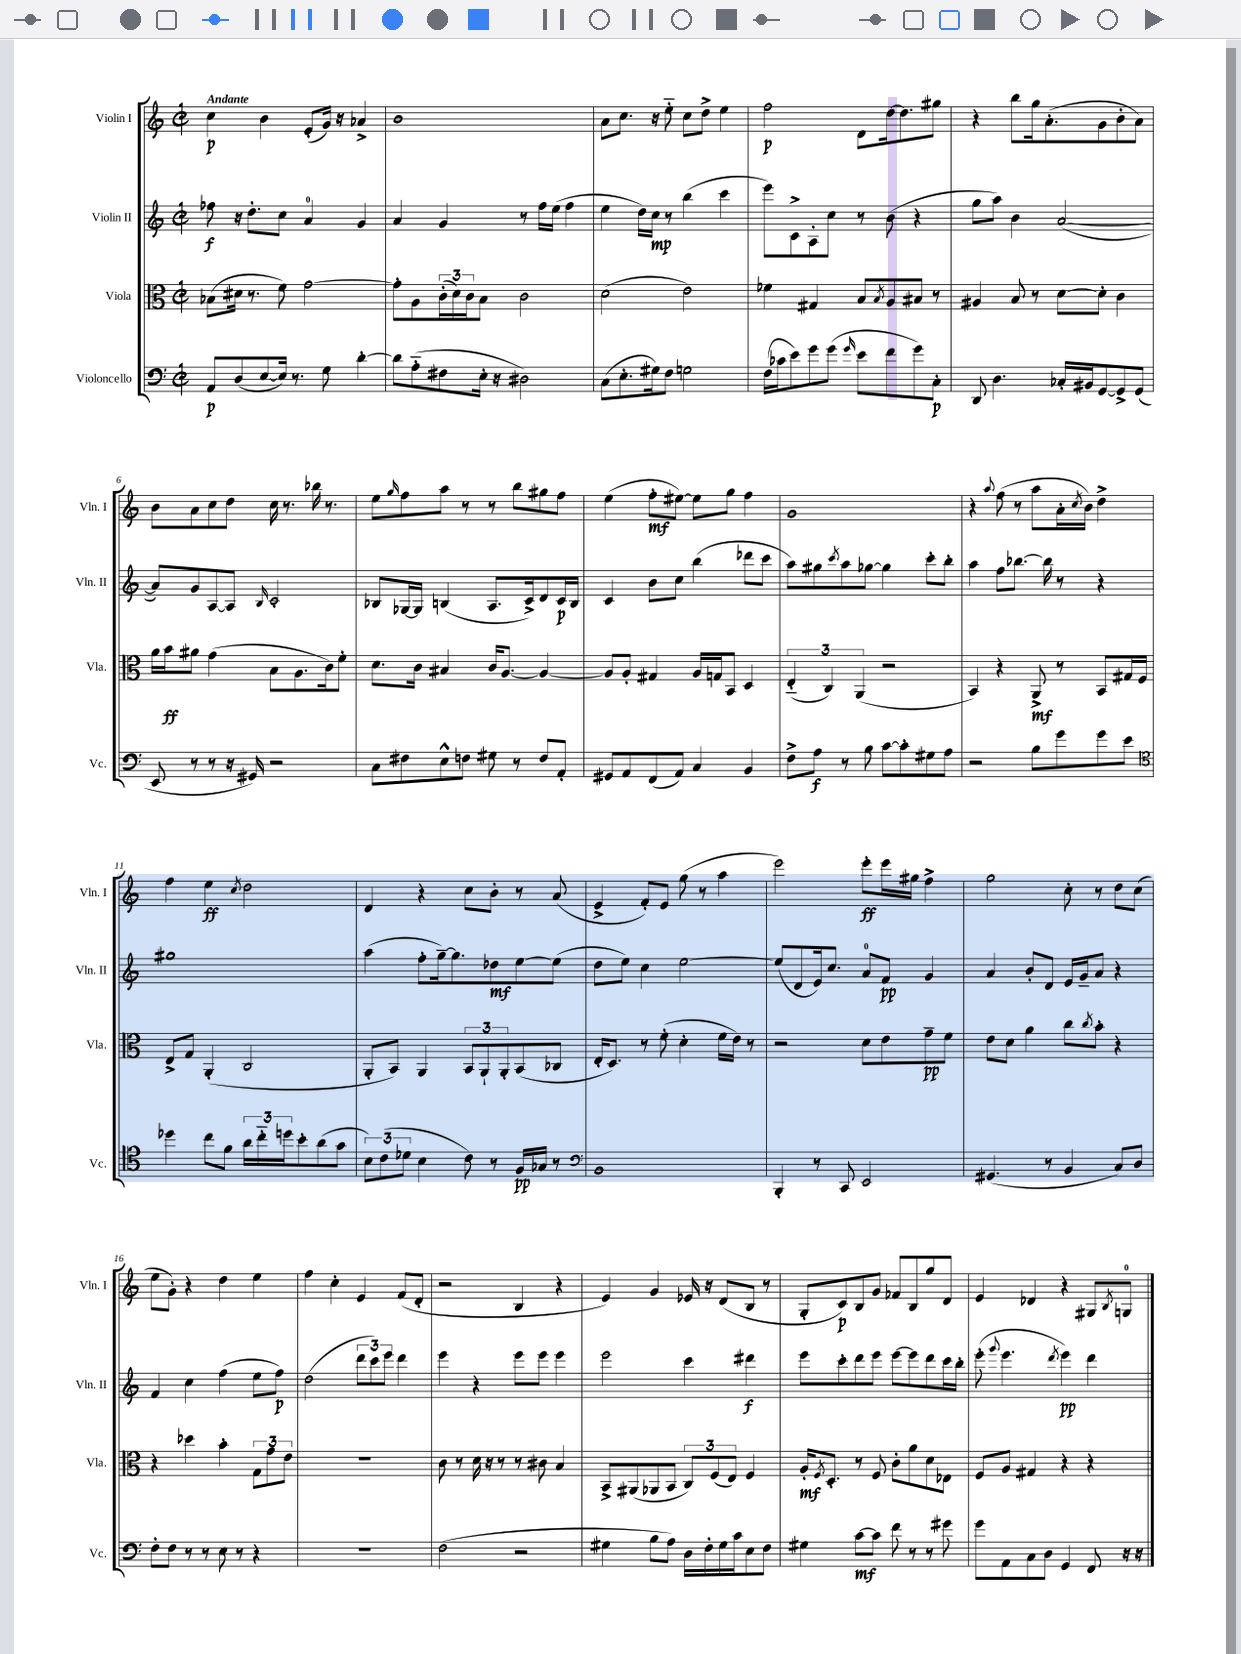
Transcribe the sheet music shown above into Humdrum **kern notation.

**kern	**dynam	**kern	**dynam	**kern	**dynam	**kern	**dynam
*part4	*part4	*part3	*part3	*part2	*part2	*part1	*part1
*staff4	*staff4	*staff3	*staff3	*staff2	*staff2	*staff1	*staff1
*I"Violoncello	*	*I"Viola	*	*I"Violin II	*	*I"Violin I	*
*I'Vc.	*	*I'Vla.	*	*I'Vln. II	*	*I'Vln. I	*
*clefF4	*	*clefC3	*	*clefG2	*	*clefG2	*
*k[]	*	*k[]	*	*k[]	*	*k[]	*
*M2/2	*	*M2/2	*	*M2/2	*	*M2/2	*
*met(c|)	*	*met(c|)	*	*met(c|)	*	*met(c|)	*
=1	=1	=1	=1	=1	=1	=1	=1
!	!	!	!	!	!	!LO:TX:a:B:t=Andante	!
8AA/L	p	(8B-X\L	.	8ff-X\	f	4cc\	p
(8D/	.	16d#X\Jk	.	16r	.	.	.
.	.	8.r	.	8.dd'\L	.	.	.
[8E/	.	.	.	.	.	4b\	.
16E/Jk])	.	8f\)	.	8cc\J	.	.	.
8.r	.	.	.	.	.	.	.
.	.	[2g\	.	4a/	.	(8e'/L	.
8G\	.	.	.	.	.	16g/Jk)	.
.	.	.	.	.	.	16r	.
[4d'\	.	.	.	4g/	.	4a-X^/	.
=2	=2	=2	=2	=2	=2	=2	=2
8d\L]	.	8g'\L]	.	4a/	.	1b	.
(8A\	.	8A\	.	.	.	.	.
8F#X\	.	(24c'\L	.	4g/	.	.	.
.	.	24d\)	.	.	.	.	.
.	.	24c\J	.	.	.	.	.
16E'\Jk	.	8B\J	.	.	.	.	.
16r	.	.	.	.	.	.	.
2D#X\)	.	2c\	.	8r	.	.	.
.	.	.	.	16ff\LL	.	.	.
.	.	.	.	(16ee\JJ	.	.	.
.	.	.	.	4ff\	.	.	.
=3	=3	=3	=3	=3	=3	=3	=3
(8C\L	.	(2d\	.	4ee\	.	8a\L	.
8.E'\	.	.	.	.	.	8.cc\J	.
.	.	.	.	16dd\LL)	.	.	.
16G#X\k)	.	.	.	16cc\JJ	mp	16r	.
8F\J	.	.	.	8r	.	8ee\	.
2Gn\	.	2e\)	.	(4bb\	.	8cc\L	.
.	.	.	.	.	.	8dd^\J	.
.	.	.	.	4ccc\	.	4ee\	.
=4	=4	=4	=4	=4	=4	=4	=4
(16F\LL	.	4f-X\	.	8eee\L)	.	2ff\	p
16c-X\J	.	.	.	.	.	.	.
8e\)	.	.	.	8c^\	.	.	.
8g\	.	4G#X/	.	8A'\	.	.	.
(8g\J	.	.	.	8cc\J	.	.	.
16qqg/	.	.	.	.	.	.	.
8e\L	.	8B/L	.	8r	.	8d\L	.
.	.	8qB/	.	.	.	.	.
8f\	.	8A/	.	(8b\	.	[16dd\k	.
.	.	.	.	.	.	8.dd\]	.
8g\)	.	8B#X/J	.	4r	.	.	.
8C'\J	p	8r	.	.	.	8gg#X\J	.
=5	=5	=5	=5	=5	=5	=5	=5
8DD/	.	4A#X/	.	8gg\L	.	4r	.
4.D\	.	.	.	8aa\J)	.	.	.
.	.	8B/	.	4b\	.	8bb\L	.
.	.	8r	.	.	.	16gg\k	.
.	.	.	.	.	.	(8.a'\	.
16C-X'/LL	.	[8d\L	.	([2a/	.	.	.
16BB#X/J	.	.	.	.	.	.	.
[8GG/	.	8d'\J]	.	.	.	8g\	.
8GG^/]	.	4c\	.	.	.	8b'\	.
(8GG/J	.	.	.	.	.	8a\J)	.
!!LO:LB:g=z
=6	=6	=6	=6	=6	=6	=6	=6
8EE/	.	16a\LL	.	8a/L])	.	8b\L	.
.	.	16b\J	ff	.	.	.	.
8r	.	8a#X\J	.	8g/	.	8a\	.
8r	.	(4g\	.	[8A/	.	8cc\	.
16r	.	.	.	8A/J]	.	8dd\J	.
16GG#X/)	.	.	.	.	.	.	.
.	.	.	.	16qqB/	.	.	.
2r	.	8B\L	.	2c'/	.	16cc\	.
.	.	.	.	.	.	8.r	.
.	.	8.A\	.	.	.	.	.
.	.	.	.	.	.	16bb-X\	.
.	.	16c\k)	.	.	.	8.r	.
.	.	8f'\J	.	.	.	.	.
=7	=7	=7	=7	=7	=7	=7	=7
8C\L	.	8.d\L	.	8B-X/L	.	8ee\L	.
.	.	.	.	.	.	16qqgg/	.
8F#X\	.	.	.	[16G-X/L	.	8ff\	.
.	.	16c\Jk	.	16G-/JJ]	.	.	.
8E^^\	.	4B#X/	.	(4Bn/	.	8aa\J	.
8Fn\J	.	.	.	.	.	8r	.
8G#X\	.	16c/KL	.	8.A/L	.	8r	.
.	.	[8.A/J	.	.	.	.	.
8r	.	.	.	.	.	8bb\L	.
.	.	.	.	16c^/k)	.	.	.
8F/L	.	4A/_	.	8d/	.	8gg#X\	.
8AA'/J	.	.	.	16c/L	p	8ff\J	.
.	.	.	.	16B/JJ	.	.	.
=8	=8	=8	=8	=8	=8	=8	=8
8GG#X/L	.	8A/L]	.	4c/	.	(4ee\	.
8AA/	.	8A'/J	.	.	.	.	.
(8FF/	.	4G#X/	.	8b\L	.	8ff'\L	mf
8AA/J)	.	.	.	8cc\J	.	[8ee#X\J)	.
4C/	.	16A/LL	.	(4bb\	.	8ee#\L]	.
.	.	16Gn/J	.	.	.	.	.
.	.	8BB/J	.	.	.	8gg\J	.
4BB/	.	4D/	.	8ddd-X\L	.	4ff\	.
.	.	.	.	8ccc\J	.	.	.
=9	=9	=9	=9	=9	=9	=9	=9
8F^\L	.	(6E/	.	8aa\L)	.	1g	.
8A\J	f	.	.	8gg#X\	.	.	.
.	.	6C/)	.	.	.	.	.
.	.	.	.	8qccc/	.	.	.
8r	.	.	.	8aa\	.	.	.
.	.	(6AA/	.	.	.	.	.
8B\	.	.	.	[8gg-X\J	.	.	.
[8c\L	.	2r	.	4gg-\]	.	.	.
8c'\]	.	.	.	.	.	.	.
8G#X\	.	.	.	8ccc'\L	.	.	.
8A\J	.	.	.	8bb'\J	.	.	.
=10	=10	=10	=10	=10	=10	=10	=10
2r	.	4BB/)	.	4aa\	.	4r	.
.	.	.	.	.	.	8qqaa/	.
.	.	4r	.	8ff\L	.	(8ff\	.
.	.	.	.	[8.bb-X\J	.	8r	.
8B\L	.	8AA^/	mf	.	.	8aa\L	.
.	.	.	.	16bb-\]	.	.	.
8g\	.	8r	.	8r	.	16a'\L	.
.	.	.	.	.	.	8qcc/	.
.	.	.	.	.	.	16b\JJ)	.
8g\	.	8BB/L	.	4r	.	4dd^\	.
8e\J	.	16G#X/L	.	.	.	.	.
.	.	16F/JJ	.	.	.	.	.
!!LO:LB:g=z
=11	=11	=11	=11	=11	=11	=11	=11
*clefC4	*	*	*	*	*	*	*
4dd-X\	.	8E^/L	.	1gg#X	.	4ff\	.
.	.	8G/J	.	.	.	.	.
8cc\L	.	(4AA'/	.	.	.	4ee\	ff
8f\J	.	.	.	.	.	.	.
.	.	.	.	.	.	8qcc/	.
24a\LL	.	2C/	.	.	.	2dd\	.
24cc\	.	.	.	.	.	.	.
24ddn\J	.	.	.	.	.	.	.
8b'\	.	.	.	.	.	.	.
(8a\	.	.	.	.	.	.	.
8g\J	.	.	.	.	.	.	.
=12	=12	=12	=12	=12	=12	=12	=12
12B\L)	.	8AA'/L	.	(4aa\	.	4d/	.
(12c\	.	.	.	.	.	.	.
.	.	8BB/J)	.	.	.	.	.
12d-X\J	.	.	.	.	.	.	.
4B\	.	4AA/	.	8ff'\L	.	4r	.
.	.	.	.	[16gg~\k)	.	.	.
.	.	.	.	8.gg\]	.	.	.
8c\)	.	12BB/L	.	.	.	8cc\L	.
.	.	12AA`/	.	.	.	.	.
8r	.	.	.	8dd-X\	mf	8b'\J	.
.	.	12AA'/	.	.	.	.	.
16F/LL	pp	(8BB/	.	[8ee\	.	8r	.
16G-X/JJ	.	.	.	.	.	.	.
8r	.	8C-X/J	.	(8ee\J]	.	(8a/	.
=13	=13	=13	=13	=13	=13	=13	=13
*clefF4	*	*	*	*	*	*	*
1BB	.	16E'/KL	.	8dd\L	.	4e^/	.
.	.	8.D/J)	.	.	.	.	.
.	.	.	.	8ee\J)	.	.	.
.	.	8r	.	4cc\	.	8f'/L)	.
.	.	(8f'\	.	.	.	8e/J	.
.	.	4d'\	.	[2ee\	.	(8gg\	.
.	.	.	.	.	.	8r	.
.	.	16f\LL	.	.	.	4aa\	.
.	.	16e\JJ)	.	.	.	.	.
.	.	8r	.	.	.	.	.
=14	=14	=14	=14	=14	=14	=14	=14
4BBB'/	.	2r	.	(8ee/L]	.	2eee\)	.
.	.	.	.	8d/	.	.	.
8r	.	.	.	16e/k)	.	.	.
.	.	.	.	8.cc/J	.	.	.
8CC/	.	.	.	.	.	.	.
2EE/	.	8d\L	.	8a/L	.	8eee'\L	ff
.	.	8e\	.	8f/J	pp	16eee\L	.
.	.	.	.	.	.	16gg#X\JJ	.
.	.	8g~\	pp	4g/	.	4ff^\	.
.	.	8f\J	.	.	.	.	.
=15	=15	=15	=15	=15	=15	=15	=15
(4.GG#X/	.	8e\L	.	4a/	.	2gg\	.
.	.	8d\J	.	.	.	.	.
.	.	4a\	.	8b'/L	.	.	.
8r	.	.	.	8d/J	.	.	.
4BB/	.	8cc\L	.	16e/LL	.	8cc'\	.
.	.	.	.	16g~/J	.	.	.
.	.	8qcc/	.	.	.	.	.
.	.	8b'\J	.	8a/J	.	8r	.
8C/L)	.	4r	.	4r	.	8dd\L	.
8D/J	.	.	.	.	.	(8cc\J	.
!!LO:LB:g=z
=16	=16	=16	=16	=16	=16	=16	=16
8F'\L	.	4r	.	4f/	.	8ee\L	.
8F\J	.	.	.	.	.	8g'\J)	.
8r	.	4dd-X\	.	4cc\	.	4r	.
8r	.	.	.	.	.	.	.
8E\	.	4b'\	.	(4ff\	.	4dd\	.
8r	.	.	.	.	.	.	.
4r	.	12G\L	.	8ee\L	.	4ee\	.
.	.	12g\	.	.	.	.	.
.	.	.	.	8ff\J)	p	.	.
.	.	12e\J	.	.	.	.	.
=17	=17	=17	=17	=17	=17	=17	=17
1r	.	1r	.	(2dd\	.	4ff\	.
.	.	.	.	.	.	4cc'\	.
.	.	.	.	12ddd\L	.	4e/	.
.	.	.	.	12ccc\)	.	.	.
.	.	.	.	12eee\J	.	.	.
.	.	.	.	4ddd\	.	(8f/L	.
.	.	.	.	.	.	8d'/J	.
=18	=18	=18	=18	=18	=18	=18	=18
(2F\	.	8c\	.	4eee\	.	2r	.
.	.	8r	.	.	.	.	.
.	.	16d\	.	4r	.	.	.
.	.	16r	.	.	.	.	.
.	.	8r	.	.	.	.	.
2r	.	8r	.	8eee\L	.	4B/	.
.	.	8c#X\	.	8eee\J	.	.	.
.	.	4B/	.	4eee\	.	4r	.
=19	=19	=19	=19	=19	=19	=19	=19
4G#X\	.	8BB^/L	.	2eee\	.	4e/)	.
.	.	(8AA#X/	.	.	.	.	.
8B\L	.	8AA-X/	.	.	.	4g/	.
8A\J)	.	8BB/J	.	.	.	.	.
16D\LL	.	12C/L)	.	4ccc\	.	16e-X/	.
16F'\	.	.	.	.	.	16r	.
.	.	(12F/	.	.	.	.	.
16G#\	.	.	.	.	.	(8d/L	.
.	.	12E/J)	.	.	.	.	.
16c\J	.	.	.	.	.	.	.
8E\	.	4F/	.	4ddd#X\	f	8B/J	.
8F\J	.	.	.	.	.	8r	.
=20	=20	=20	=20	=20	=20	=20	=20
4G#X\	.	16A'/KL	mf	8eee\L	.	8G'/L	.
.	.	8qF/	.	.	.	.	.
.	.	8.D'/J	.	.	.	.	.
.	.	.	.	8ccc'\	.	8c/)	p
[8c\L	mf	8r	.	8ddd\	.	8B/	.
8c\J]	.	8F/	.	8eee\J	.	8g/J	.
8f\	.	8c'\L	.	[8eee\L	.	8f-X/L	.
8r	.	8a\	.	8eee\]	.	8B/	.
8r	.	8d\	.	8ddd\	.	8gg/	.
8g#X\	.	8E-X\J	.	16ccc\L	.	8d/J	.
.	.	.	.	16bb'\JJ	.	.	.
=21	=21	=21	=21	=21	=21	=21	=21
8g\L	.	8F/L	.	(8eee'\	.	4e/	.
.	.	.	.	8qqggg/	.	.	.
8AA\	.	8A/J	.	4.eee\	.	.	.
8C\	.	4G#X/	.	.	.	4d-X/	.
8D\J	.	.	.	.	.	.	.
.	.	.	.	8qddd/	.	.	.
4GG/	.	4r	.	4eee\)	pp	4r	.
8FF/	.	4r	.	4ddd\	.	8G#X/L	.
.	.	.	.	.	.	8qB/	.
16r	.	.	.	.	.	8Gn/J	.
16r	.	.	.	.	.	.	.
==	==	==	==	==	==	==	==
*-	*-	*-	*-	*-	*-	*-	*-
